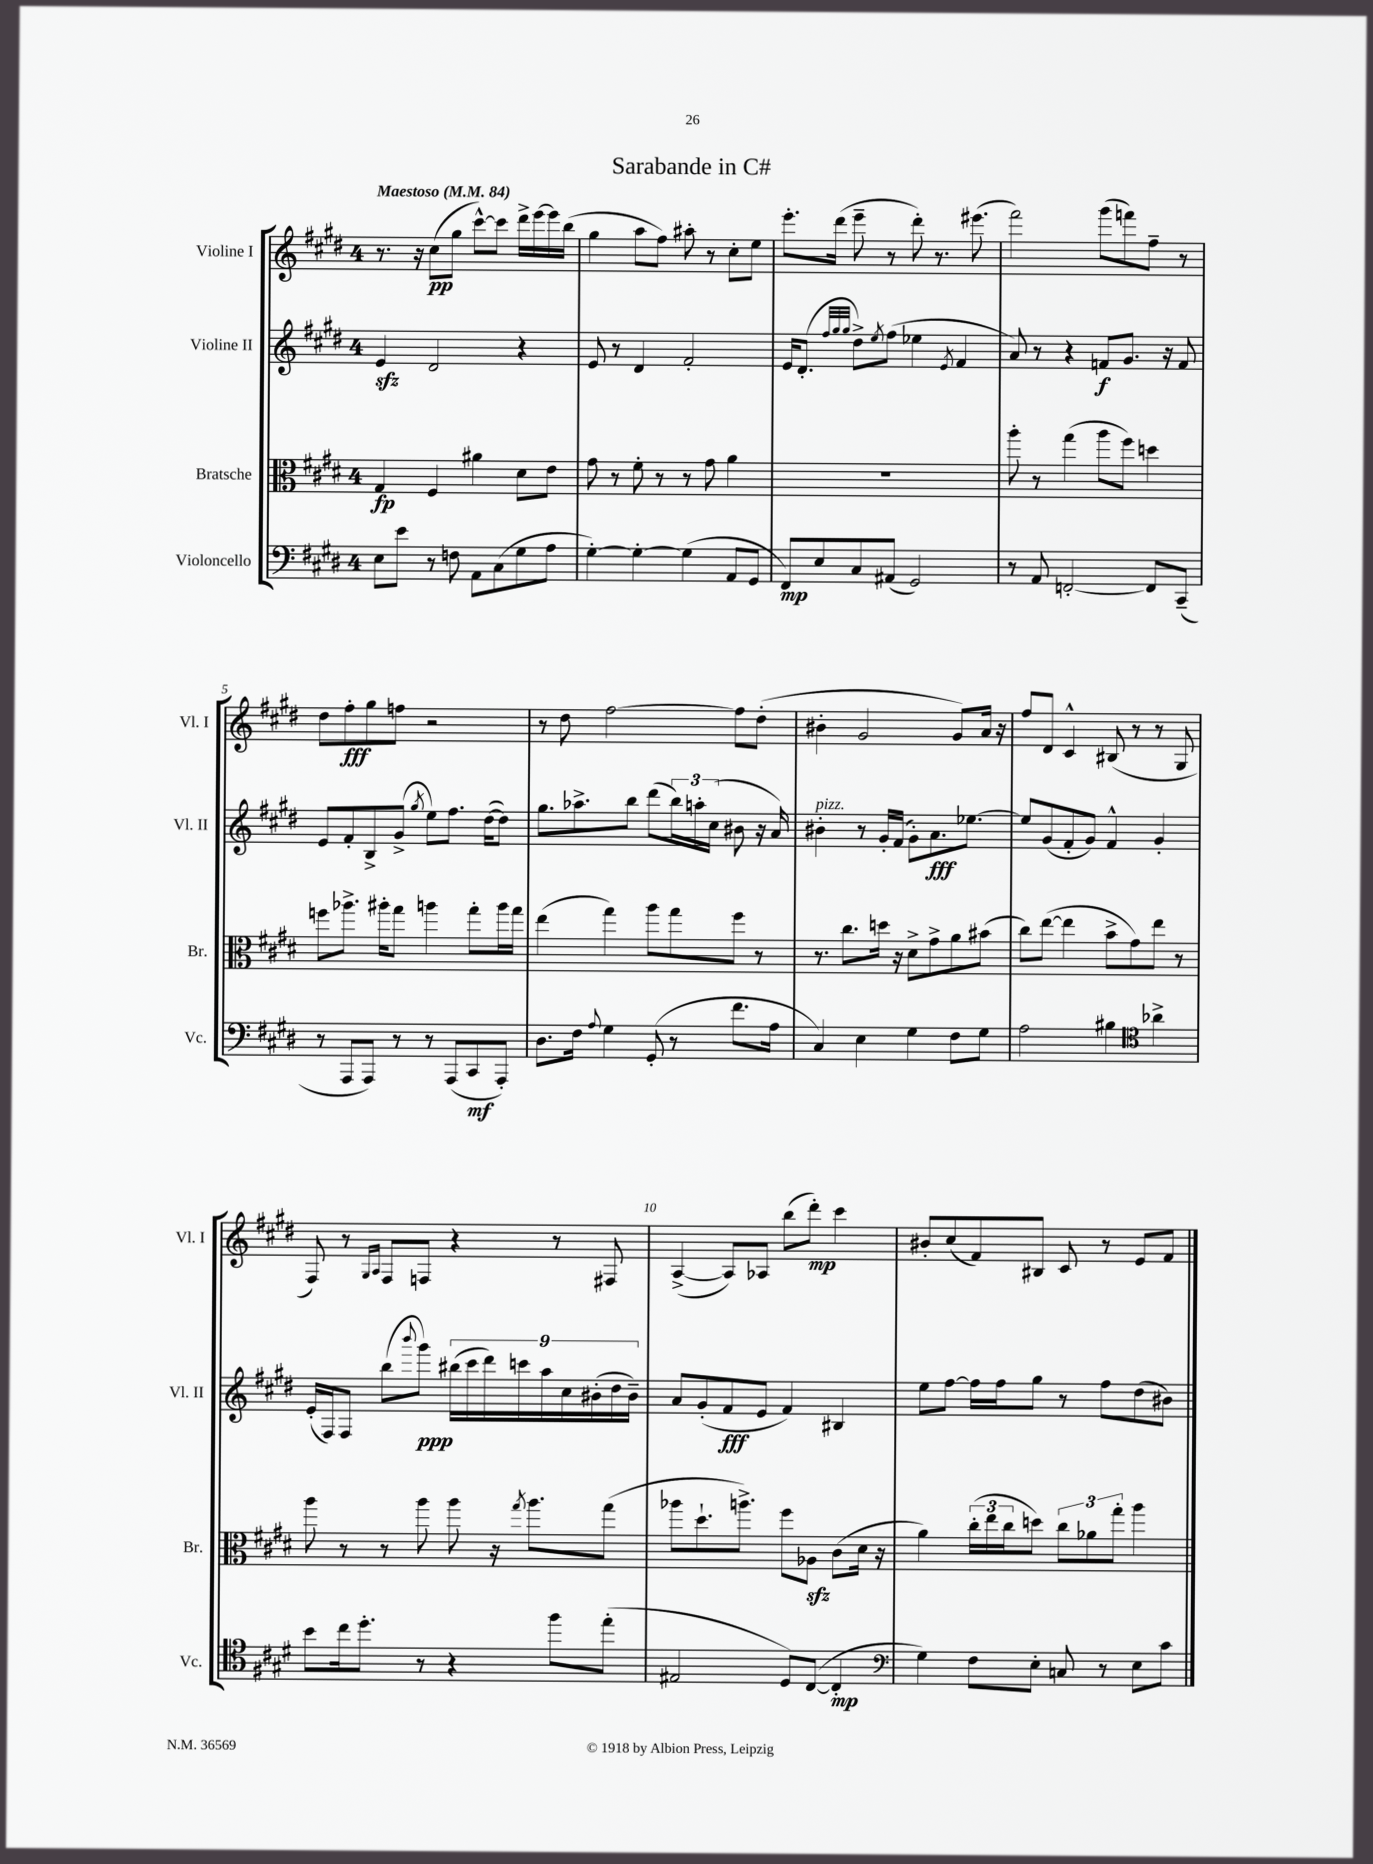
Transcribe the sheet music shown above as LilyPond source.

\header { title = "Sarabande in C#" }
<<
\new StaffGroup <<
\new Staff = "s0" \with { instrumentName = "Violine I" shortInstrumentName = "Vl. I" } {
    \clef treble \key e \major \once \override Staff.TimeSignature.style = #'single-digit \time 4/4 \tempo "Maestoso" 4 = 84
    r8. r16 cis''8\pp( gis''8 cis'''8~-^) cis'''8 dis'''16-> e'''16~ e'''16 b''16( |
    gis''4 a''8 fis''8) ais''8-. r8 cis''8-. e''8 |
    e'''8.-. dis'''16( e'''8-- r8 dis'''8-.) r8. eis'''8.( |
    fis'''2) gis'''8( f'''8) fis''8-- r8 |
    dis''8 fis''8-.\fff gis''8 f''8 r2 |
    r8 dis''8 fis''2~ fis''8 dis''8-.( |
    bis'4-. gis'2 gis'8) a'16 r16 |
    fis''8 dis'8 cis'4-^ bis8( r8 r8 gis8 |
    fis8) r8 \grace { gis16 a16 } fis8 f8 r4 r8 fis8 |
    a4~->( a8) aes8 b''8( dis'''8-.\mp) cis'''4 |
    bis'8-. cis''8( fis'8) bis8 cis'8 r8 e'8 fis'8 \bar "|." |
}
\new Staff = "s1" \with { instrumentName = "Violine II" shortInstrumentName = "Vl. II" } {
    \clef treble \key e \major \once \override Staff.TimeSignature.style = #'single-digit \time 4/4
    e'4\sfz dis'2 r4 |
    e'8 r8 dis'4 fis'2-. |
    e'16 dis'8.-.( \grace { fis''32 gis''32 gis''32 } dis''8->) \acciaccatura { e''8 } fis''8( ees''4 \acciaccatura { e'8 } fis'4 |
    a'8) r8 r4 f'8\f gis'8. r16 f'8 |
    e'8 fis'8-. b8-> gis'8->( \acciaccatura { gis''8 } e''8) fis''8. dis''16~( dis''8) |
    gis''8. aes''8.-> b''8 dis'''8( \tuplet 3/2 { b''16) a''16-. cis''16( } bis'8 r16 a'16) |
    bis'4-.^\markup { \italic "pizz." } r8 gis'16-. fis'16( gis'8-.) a'8.\fff ees''8.~ |
    ees''8 gis'8( fis'8-. gis'8) fis'4-^ gis'4-. |
    e'16-.( fis16) fis8 b''8( \appoggiatura { b'''8 } gis'''8\ppp) \tuplet 9/8 { bis''16( cis'''16 dis'''16) c'''16 a''16 cis''16 bis'16-.( dis''16 bis'16--) } |
    a'8 gis'8-.( fis'8\fff e'8 fis'4) bis4 |
    e''8 fis''8~ fis''16 fis''16 gis''8 r8 fis''8 dis''8( bis'8) \bar "|." |
}
\new Staff = "s2" \with { instrumentName = "Bratsche" shortInstrumentName = "Br." } {
    \clef alto \key e \major \once \override Staff.TimeSignature.style = #'single-digit \time 4/4
    gis4\fp fis4 ais'4 dis'8 e'8 |
    gis'8 r8 fis'8-. r8 r8 gis'8 a'4 |
    R1 |
    a''8-. r8 gis''4( a''8 fis''8) d''4 |
    f''8 aes''8.-> ais''16-. gis''8 a''4 gis''8-. a''16 gis''16 |
    e''4( gis''4) a''8 gis''8 fis''8 r8 |
    r8. cis''8. d''16 r16 dis'8-> gis'8-> a'8 bis'8( |
    cis''8) e''8~( e''4 b'8-> gis'8) e''8 r8 |
    a''8 r8 r8 a''8 a''8 r16 \acciaccatura { gis''8 } a''8. gis''8( |
    aes''8 dis''8.-! a''8.->) fis''8 aes8\sfz cis'8( dis'16 r16 |
    a'4) \tuplet 3/2 { cis''16-.( e''16 cis''16 } d''8) \tuplet 3/2 { cis''8 aes'8 gis''8-. } a''4 \bar "|." |
}
\new Staff = "s3" \with { instrumentName = "Violoncello" shortInstrumentName = "Vc." } {
    \clef bass \key e \major \once \override Staff.TimeSignature.style = #'single-digit \time 4/4
    e8 e'8 r8 f8 a,8 cis8( gis8 a8 |
    gis4~-.) gis4~-. gis4( a,8 gis,8 |
    fis,8\mp) e8 cis8 ais,8( gis,2) |
    r8 a,8 f,2~-. f,8 cis,8--( |
    r8 a,,8 a,,8) r8 r8 a,,8( cis,8\mf a,,8-.) |
    dis8. fis16 \appoggiatura { a8 } gis4 gis,8-.( r8 fis'8. a16 |
    cis4) e4 gis4 fis8 gis8 |
    a2 bis4 \clef tenor aes'4-> |
    b'8 cis''16 dis''8.-. r8 r4 fis''8 e''8-.( |
    eis2 dis8) cis8~( cis4-.\mp |
    \clef bass gis4) fis8 e8-. c8 r8 e8 cis'8 \bar "|." |
}
>>
>>
\layout { \context { \Score \override BarNumber.break-visibility = ##(#f #t #t) barNumberVisibility = #(every-nth-bar-number-visible 5) } }
